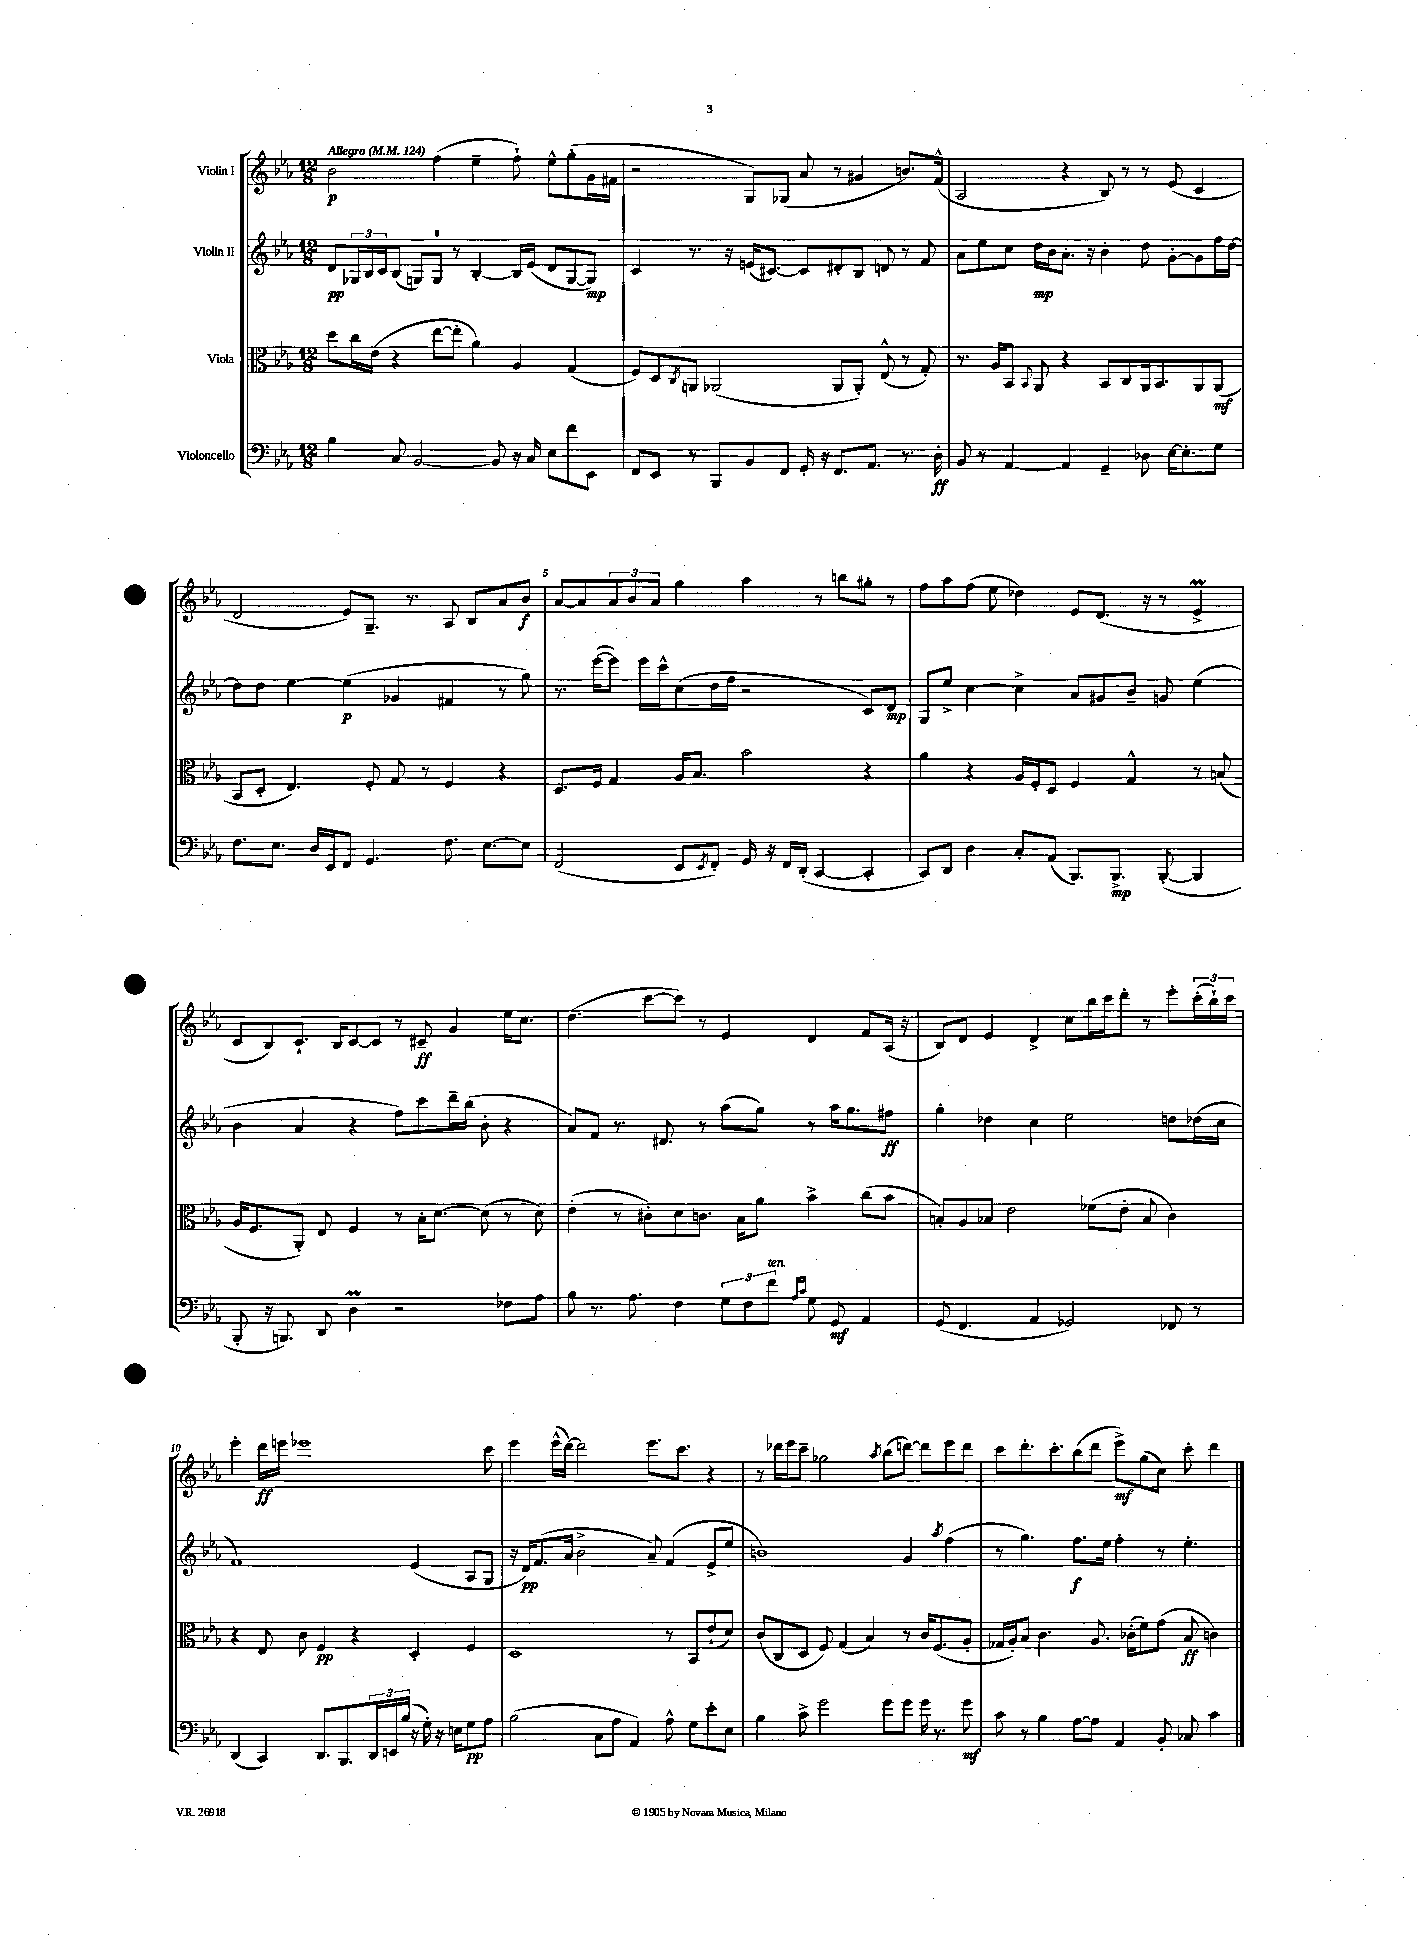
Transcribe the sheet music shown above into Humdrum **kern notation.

**kern	**kern	**kern	**kern
*staff4	*staff3	*staff2	*staff1
*clefF4	*clefC3	*clefG2	*clefG2
*k[b-e-a-]	*k[b-e-a-]	*k[b-e-a-]	*k[b-e-a-]
*M12/8	*M12/8	*M12/8	*M12/8
*MM124	*MM124	*MM124	*MM124
4B-	8dd	8d	2b-
.	16cc	24G-	.
.	.	24B-	.
.	(16e-	.	.
.	.	24c	.
8C	4r	(8B-	.
[2BB-	.	8G)	.
.	[8ee-	8G	(4ff
.	8ee-']	8r	.
.	4a-)	[4B-'	4ee-~
8BB-]	.	.	.
16r	4A-	16B-]	8ff`)
16C	.	(16e-	.
8E-	.	8d	8ee-^^
8f	(4G	[8G	(8gg'
8EE-	.	8G])	16g
.	.	.	16f#
=	=	=	=
8FF	8F)	4c	2r
8EE-	8D	.	.
.	8qC	.	.
8r	8AA	8.r	.
8BBB-	(2AA-	.	.
.	.	16r	.
8BB-	.	(16e	8G)
.	.	[8.c#)	.
8FF	.	.	(8G-
16GG'	.	8c#]	8a-
16r	.	.	.
8.FF	8AA-	8d#'	8r
.	8AA-')	8B-	4g#
8.AA-	.	.	.
.	(8E-^^	8d	.
8.r	8r	8r	8.b)
.	8G')	8f	.
16D'	.	.	(16f^^
=	=	=	=
8BB-	8.r	8a-	2A-
8r	.	8ee-	.
.	16A-	.	.
[4AA-	8BB-	8cc	.
.	8qqBB-	.	.
.	8AA-	16dd	.
.	.	16b-	.
4AA-]	4r	8.a-'	4r
.	.	16r	.
4GG~	8BB-	4b-'	8B-)
.	8C	.	8r
8D-	16AA-	8dd	8r
.	8.BB-	.	.
[16E-	.	[8g'	(8e-
8.E-']	.	.	.
.	8AA-	8g]	4c
8G	(8AA-	16ff	.
.	.	[16dd	.
=	=	=	=
8.F	8BB-	8dd]	2d
.	8D'	8dd	.
8.E-	.	.	.
.	4.E-)	[4ee-	.
16D	.	.	.
16EE-	.	.	.
8FF	.	(4ee-]	8e-)
4.GG	8F'	.	8.G~
.	8G	4g-	.
.	.	.	8.r
.	8r	.	.
8.F	4F	4f#	8A-
.	.	.	8B-
[8.E-	.	.	.
.	4r	8r	8a-
8E-]	.	8gg)	8b-
=	=	=	=
(2FF	8.D	8.r	[8a-
.	.	.	8a-]
.	16F	([16eee-	.
.	4G	8eee-])	12a-
.	.	.	12b-
.	.	16eee-	.
.	.	.	12a-
.	.	16ccc^^	.
8EE-	16A-	(8cc	4gg
.	8.B-	.	.
8qEE-	.	.	.
8FF')	.	16dd	.
.	.	16ff	.
16GG	2b-	2r	4aa-
16r	.	.	.
16FF	.	.	.
(16DD'	.	.	.
[4CC	.	.	8r
.	.	.	8bb
4CC']	4r	8c)	8gg#'
.	.	8d	8r
=	=	=	=
8CC)	4a-	8G	8ff
8DD	.	8ee-^	8aa-
4D	4r	[4cc	(8ff
.	.	.	8ee-
8C'	16A-	4cc^]	4dd-)
.	16F'	.	.
(8AA-	8D	.	.
8.BBB-)	4F	8a-	8e-
.	.	8g#	(8.d
8.BBB-^	.	.	.
.	4G^^	8b-~	.
.	.	.	16r
([8BBB-'	.	8g	8r
4BBB-]	8r	(4ee-	4e-^
.	(8B	.	.
=	=	=	=
8BBB-'	16A-	4b-	8c
.	8.F	.	.
16r	.	.	8B-)
8.BBB)	.	.	.
.	8AA-')	4a-	8.c`
8DD	8E-	.	.
.	.	.	16B-
4D	4F	4r	[8c
.	.	.	8c]
2r	8r	8ff)	8r
.	16B-'	8ccc	8c#~
.	[8.d	.	.
.	.	16ddd~	4g
.	.	(16bb-	.
.	(8d]	8b-'	.
8F-	8r	4r	16ee-
.	.	.	8.cc
8A-	8d)	.	.
=	=	=	=
8B-	(4e-'	8a-)	(4.dd
8.r	.	8f	.
.	8r	8.r	.
8.A-	.	.	.
.	8c#')	.	[8ccc
.	.	8.d#	.
4F	8d	.	8ccc])
.	8.c	8r	8r
12G	.	(8aa-	4e-
.	16B-	.	.
12F	.	.	.
.	8a-	8gg)	.
12f	.	.	.
16qqA-	.	.	.
16qqc	.	.	.
8G	4b-^	8r	4d
8GG	.	16aa-	.
.	.	8.gg	.
4AA-	(8cc	.	8f
.	8b-	8ff#	(16A-
.	.	.	16r
=	=	=	=
(8GG	8B')	4gg'	8B-)
4.FF	8A-	.	8d
.	8B-	4dd-	4e-
.	2e-	.	.
4AA-	.	4cc	4d^
2GG-)	.	2ee-	8cc
.	(8f-	.	16bb-
.	.	.	16ccc
.	8e-'	.	8ddd'
.	8B-	.	8r
8FF-	4c)	8dd	8eee-'
8r	.	(16dd-	(24ccc'
.	.	.	24bb-`)
.	.	16cc	.
.	.	.	24ccc
=	=	=	=
(4DD	4r	1f)	4eee-'
4CC)	8E-	.	16ddd
.	.	.	16eee
.	8c	.	1eee-
8.DD	4F	.	.
8.BBB-	.	.	.
.	4r	.	.
24DD	.	.	.
24EE	.	.	.
(24B-	.	.	.
16r	4D'	(4e-	.
16G')	.	.	.
16r	.	.	.
16E	.	.	.
8G	4F	8A-	.
8A-	.	8G	8ccc
=	=	=	=
(2B-	1D	16r	4eee-
.	.	16d)	.
.	.	(8.f	.
.	.	.	(16eee-^^
.	.	16a-	[16ddd)
.	.	2b-^	2ddd]
8C	.	.	.
8A-	.	.	.
4AA-)	.	.	.
.	.	8a-~)	8.eee-
8A-^^	8r	(4f	.
.	.	.	8.ccc
8G	8BB-	.	.
8e-'	(8e-`	8e-^	4r
8E-	8d)	8ee-	.
=	=	=	=
4B-	(8c	1b)	8r
.	8C	.	16ddd-
.	.	.	16eee-
8c^	8D	.	8ccc~
2g	8F)	.	2gg-
.	(4G	.	.
.	4B-)	.	.
.	.	.	8qaa-
8g	.	.	(8bb-
8g	8r	4g	[8ddd)
16g	16c	.	8ddd]
8.r	(8.F	.	.
.	.	8qaa-	.
.	.	(4ff	8eee-
8g	8A-'	.	8ddd
=	=	=	=
8c	16G-	8r	8ccc
.	16A-')	.	.
8r	8B-	4.gg)	8.ddd'
4B-	4.c	.	.
.	.	.	8.ccc'
[8A-	.	8.ff	(8bb-
8A-]	8.A-	.	8ddd
.	.	16ee-	.
4AA-	.	4ff'	8eee-^)
.	(16c-'	.	.
.	8f)	.	(8gg
8BB-'	(8g	8r	8cc)
8C-	8B-	4.ee-'	8ccc'
4c	4c)	.	4ddd
==	==	==	==
*-	*-	*-	*-
